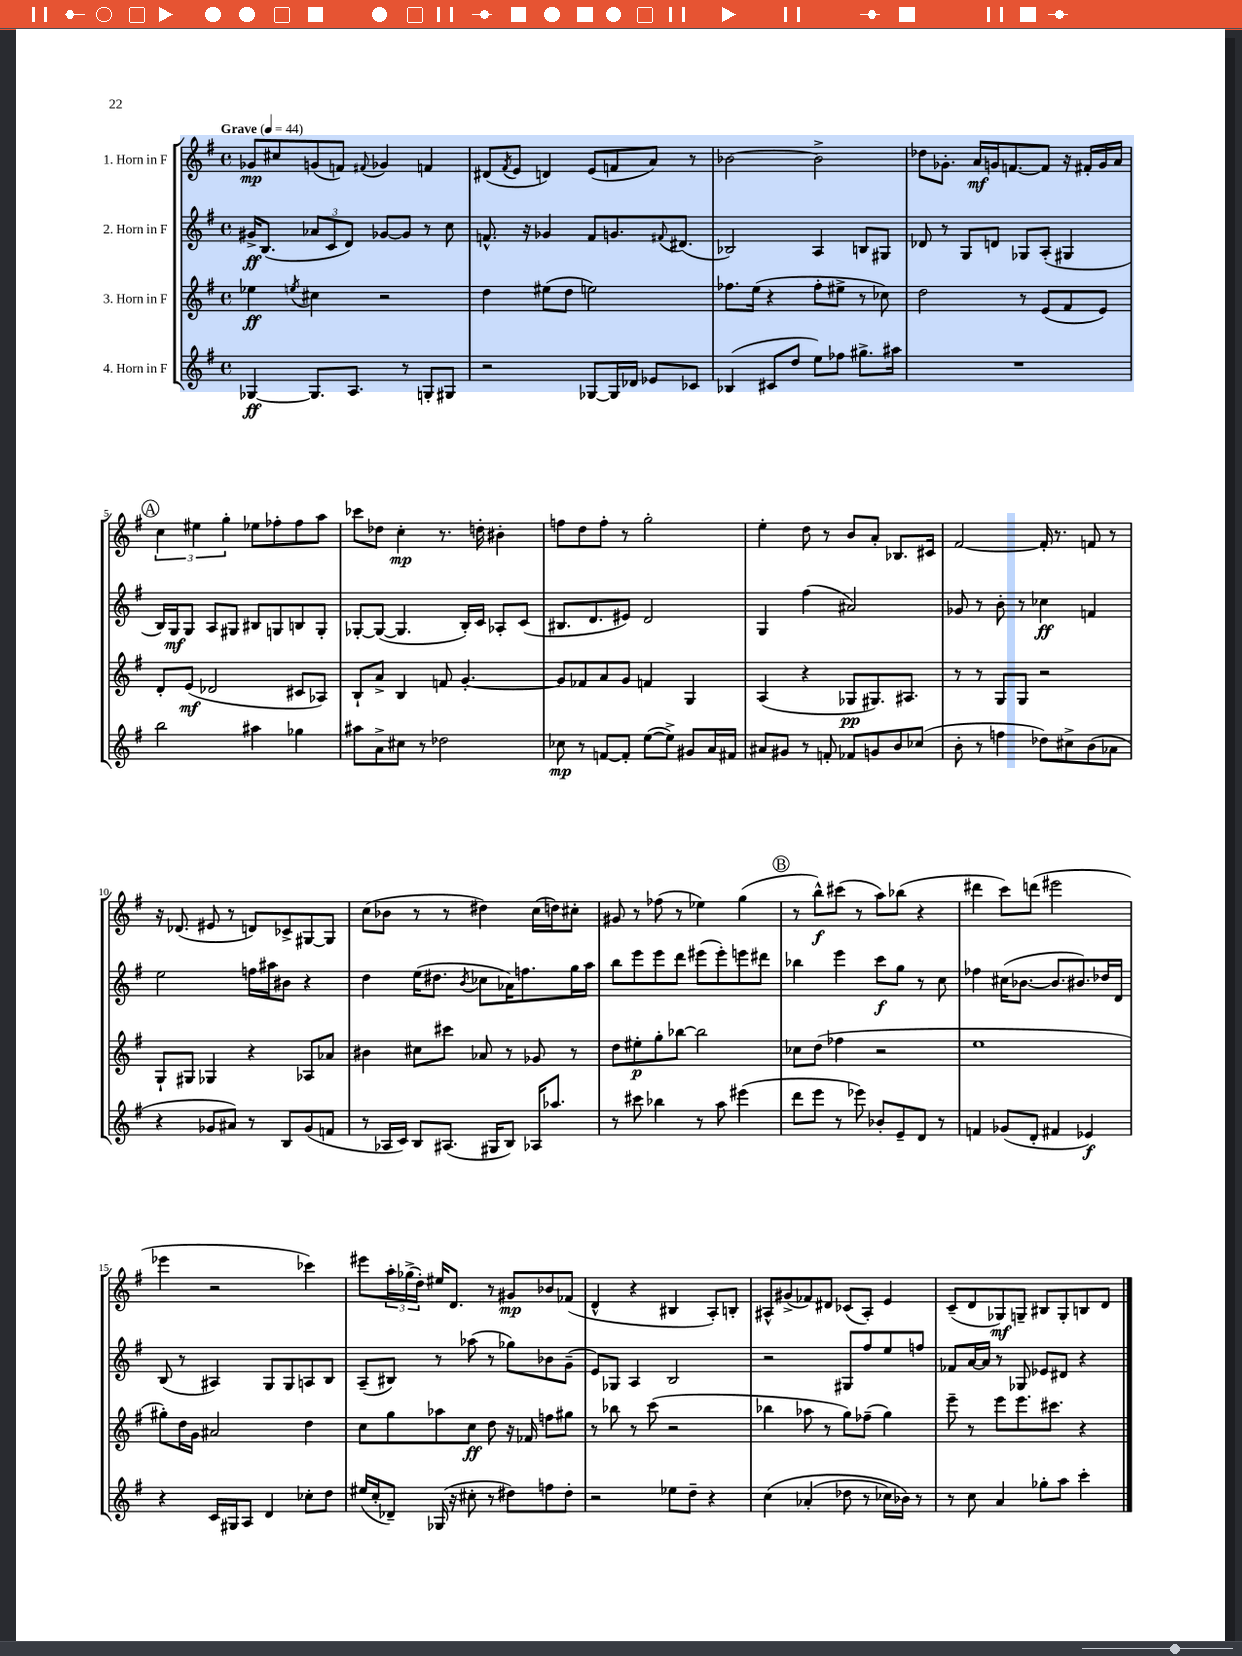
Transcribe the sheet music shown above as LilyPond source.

<<
\new StaffGroup <<
\new Staff = "s0" \with { instrumentName = "1. Horn in F" } {
    \clef treble \key g \major \defaultTimeSignature \time 4/4 \tempo "Grave" 4 = 44
    ges'8\mp cis''8 g'8( f'8) \appoggiatura { fis'8 } ges'4 f'4 |
    dis'8( \acciaccatura { fis'8 } e'8 d'4) e'8( f'8 a'8) r8 |
    bes'2~ bes'2-> |
    des''8 ges'8.-. a'16\mf g'16 f'8.~ f'8 r16 fis'16-. g'16 a'16 |
    \mark \markup { \circle "A" } \tuplet 3/2 { c''4 eis''4 g''4-. } ees''8 fes''8-. fes''8 a''8 |
    ces'''8 des''8 c''4-.\mp r8. d''16-. bis'4-. |
    f''8 d''8 f''8-. r8 g''2-. |
    e''4-. d''8 r8 b'8 a'8-. bes8. cis'16 |
    fis'2~ fis'16-. r8. f'8 r8 |
    r16 des'8.( eis'8 r8 d'8) ces'8-> gis8~ gis8 |
    c''8( bes'8 r8 r8 dis''4) c''16( d''16) cis''8-. |
    gis'8 r8 fes''8( r8 ees''4) g''4( |
    \mark \markup { \circle "B" } r8 b''8-^\f) cis'''8( r8 a''8) bes''8( r4 |
    dis'''4 c'''8) d'''8( eis'''2 |
    ees'''4 r2 ces'''4) |
    eis'''8 \tuplet 3/2 { a''16-. ges''16->( d''16-.) } eis''16 d'8. r8 gis'8\mp bes'8 fes'8( |
    d'4-^ r4 bis4 a8-.) b8-. |
    ais8-^ gis'8->( fes'8) dis'8 ces'8( ais8-.) e'4 |
    c'8--( d'8 ges8\mf) g8-- bis8 g8-. b8 d'8 \bar "|." |
}
\new Staff = "s1" \with { instrumentName = "2. Horn in F" } {
    \clef treble \key g \major \defaultTimeSignature \time 4/4
    gis'16->\ff b8.( \tuplet 3/2 { aes'8 c'8 d'8) } ges'8~ ges'8 r8 c''8 |
    f'8.-^ r16 ges'4 f'8 g'8. \appoggiatura { fis'8 } dis'8.( |
    bes2) a4 b8 gis8 |
    des'8 r8 g8 d'8 ges8 a8-.( gis4 |
    \mark \markup { \circle "A" } b16) g16\mf g8 a8 gis8 bis8 g8 b8 g8-. |
    ges8~-. ges8~( ges4. b16-.) c'16 aes8-. c'8( |
    bis8. d'8. eis'8) d'2 |
    g4 fis''4( ais'2) |
    ges'8 r8 b'8-. r8 ces''4\ff f'4 |
    e''2 f''16 ais''16 bis'8 r4 |
    d''4 e''16( dis''8. \acciaccatura { b'8 } ces''8 aes'16) f''8. g''16 a''16 |
    b''8 e'''8 e'''8 d'''8 eis'''8( eis'''8-.) e'''8 dis'''8 |
    \mark \markup { \circle "B" } bes''4 e'''4 c'''8\f g''8 r8 c''8 |
    fes''4 cis''16( bes'8.~ bes'8. bis'8.) des''16 d'16 |
    b8( r8 ais4) g8 g8 a8 b8 |
    a8--( bis8) r8 aes''8( r8 ges''8) bes'8 g'8--( |
    e'8) ges8 a4 b2 |
    r2 gis8 fis''8 e''8 f''8 |
    fes'8 a'16~ a'16 r8 ges8 ees'8 dis'8 r4 \bar "|." |
}
\new Staff = "s2" \with { instrumentName = "3. Horn in F" } {
    \clef treble \key g \major \defaultTimeSignature \time 4/4
    ees''4\ff \acciaccatura { e''8 } cis''4 r2 |
    d''4 eis''8( d''8 e''2) |
    fes''8. e''16( r4 fes''8-. eis''8-> r8 ces''8) |
    d''2 r8 e'8( fis'8 e'8) |
    \mark \markup { \circle "A" } d'8-. e'8\mf( des'2 cis'8 aes8) |
    b8-! a'8-> b4 f'8 g'4.~-. |
    g'8 fes'8 a'8 g'8 f'4 g4 |
    a4( r4 ges8\pp gis8.) ais8. |
    r8 r8 g8 g8 r2 |
    g8-! gis8 ges4 r4 aes8 aes'8 |
    bis'4 cis''8 cis'''8 aes'8 r8 ges'8 r8 |
    d''8 eis''8-.\p g''8-. bes''8~ bes''2 |
    \mark \markup { \circle "B" } ces''8 d''8( fes''4 r2 |
    e''1 |
    gis''8-.) d''16 g'16 ais'2 d''4 |
    c''8 g''8 aes''8 c''8\ff d''8 r16 fes'16 f''8 gis''8 |
    r8 bes''8 r8 c'''8( r2 |
    bes''4 aes''8 r8 g''8) fes''8--( g''4) |
    e'''8-- r8 e'''8 e'''8. cis'''8. r4 \bar "|." |
}
\new Staff = "s3" \with { instrumentName = "4. Horn in F" } {
    \clef treble \key g \major \defaultTimeSignature \time 4/4
    ges4~\ff ges8. a8. r8 g8-. gis8 |
    r2 ges8~ ges16 des'16 ees'8 ces'8 |
    bes4( cis'8 d''8 e''8) fes''8 gis''8.-> ais''16 |
    R1 |
    \mark \markup { \circle "A" } b''2 ais''4 ges''4 |
    ais''8 a'8-> cis''8 r8 des''2 |
    ces''8\mp r8 f'8~ f'8-. e''8~( e''8->) gis'8 a'16 fis'16 |
    ais'8 gis'8 r8 f'8-. fes'8 g'8 b'8 ces''8( |
    b'8-. r8 f''4 des''8) cis''8-> b'8( aes'8 |
    r4 ges'8 ais'8) r8 b8 ges'8( f'8 |
    r8 aes16 c'16) b8 ais8.( gis16 b8) aes16 aes''8. |
    r8 cis'''8 bes''4 r8 a''8 eis'''4( |
    \mark \markup { \circle "B" } d'''8 e'''8 r8 ees'''8) bes'8-. e'8-- d'8 r8 |
    f'4 ges'8( d'8-. fis'4 ees'4\f) |
    r4 c'16 gis16 a8 d'4 ces''8-. d''8 |
    eis''16( c''16-. des'8--) ges16( r16 cis''8-. r8 dis''8) f''8 dis''8-. |
    r2 ees''8 d''8-- r4 |
    c''4\( aes'4-.( des''8 r8 ces''16) bes'16\) r8 |
    r8 c''8 a'4 ges''8-. a''8 c'''4-. \bar "|." |
}
>>
>>
